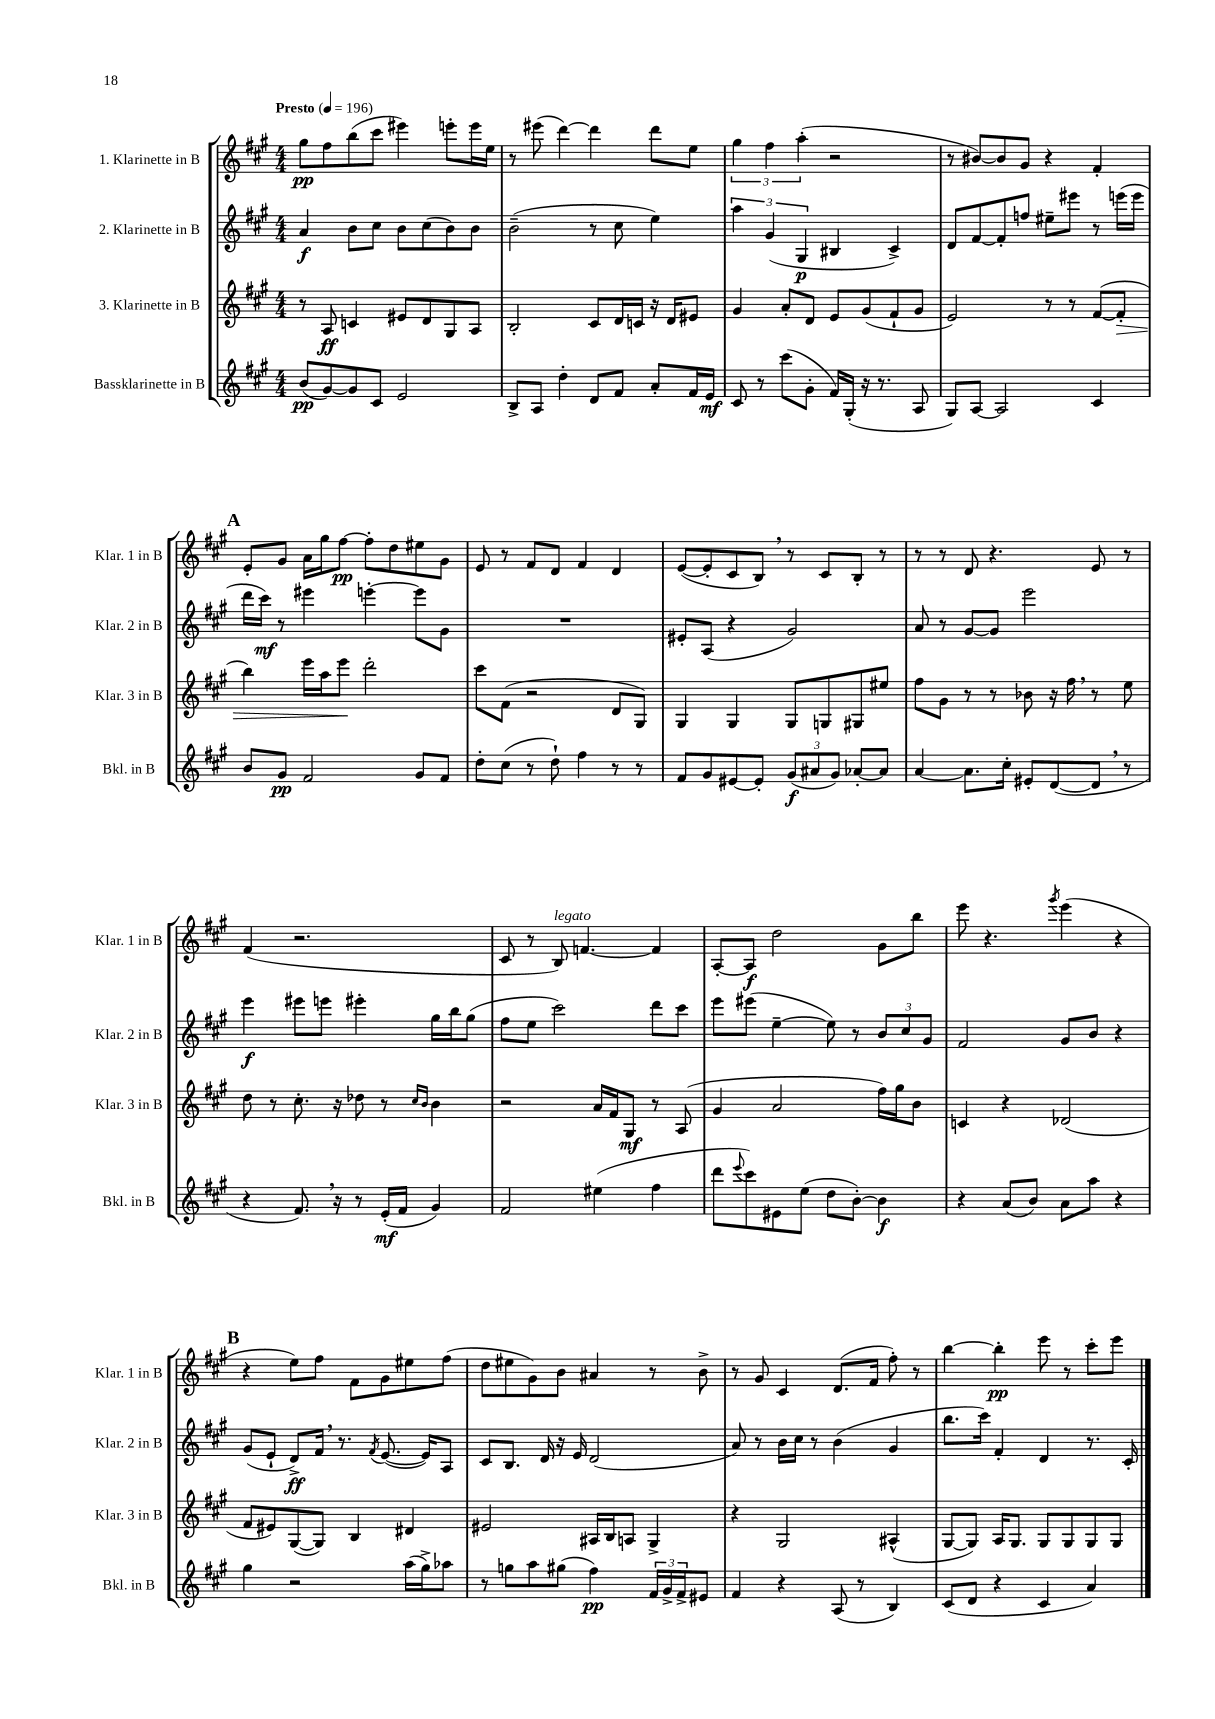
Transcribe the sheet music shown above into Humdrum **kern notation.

**kern	**kern	**kern	**kern
*staff4	*staff3	*staff2	*staff1
*clefG2	*clefG2	*clefG2	*clefG2
*k[f#c#g#]	*k[f#c#g#]	*k[f#c#g#]	*k[f#c#g#]
*M4/4	*M4/4	*M4/4	*M4/4
*MM196	*MM196	*MM196	*MM196
(8b/L	8r	4a/	8gg#\L
[8g#/)	8A/	.	8ff#\
8g#/]	4c/	8b\L	(8bb\
8c#/J	.	8cc#\J	8ccc#\J
2e/	8e#/L	8b\L	4eee#\)
.	8d/	(8cc#\	.
.	8G#/	8b\)	8eee'\L
.	8A/J	8b\J	16eee\L
.	.	.	16ee\JJ
=	=	=	=
8B^/L	2B'/	(2b~\	8r
8A/J	.	.	(8eee#\
4dd'\	.	.	[4ddd\)
8d/L	8c#/L	8r	4ddd\]
8f#/J	16d/L	8cc#\	.
.	16c/JJ	.	.
8a'/L	16r	4ee\)	8ddd\L
.	16d/LK	.	.
16f#/L	8e#/J	.	8ee\J
16e/JJ	.	.	.
=	=	=	=
8c#/	4g#/	6aa\	6gg#\
8r	.	.	.
.	.	(6g#/	6ff#\
(8ccc#\L	8a'/L	.	.
.	.	6G#/	(6aa'\
8g#'\J	8d/J	.	.
16f#/LL)	8e/L	4B#/	2r
(16G#'/JJ	.	.	.
16r	(8g#/	.	.
8.r	.	.	.
.	8f#`/	4c#^/)	.
8A/	8g#/J	.	.
=	=	=	=
8G#/L)	2e/)	8d/L	8r
[8A/J	.	[8f#/	[8b#/L)
2A/]	.	8f#'/]	8b#/]
.	.	8ff/J	8g#/J
.	8r	8ee#~\L	4r
.	8r	8eee#\J	.
4c#/	([8f#/L	8r	4f#'/
.	8f#'/]J	(16eee\LL	.
.	.	16eee\JJ	.
=	=	=	=
8b/L	4bb\)	16ddd\LL	8e'/L
.	.	16ccc#\JJ)	.
8g#/J	.	8r	8g#/J
2f#/	16eee\LL	4eee#\	16a\LL
.	16aa\J	.	16gg#\J
.	8eee\J	.	[8ff#\J
.	2ddd'\	[4eee'\	8ff#'\]L
.	.	.	8dd\
8g#/L	.	8eee\]L	8ee#\
8f#/J	.	8g#\J	8g#\J
=	=	=	=
8dd'\L	8ccc#\L	1r	8e/
(8cc#\J	(8f#\J	.	8r
8r	2r	.	8f#/L
8dd`\)	.	.	8d/J
4ff#\	.	.	4f#/
8r	8d/L	.	4d/
8r	8G#/J)	.	.
=	=	=	=
8f#/L	4G#/	8e#'/L	([8e/L
8g#/	.	(8A/J	8e'/]
[8e#/	4G#/	4r	8c#/
8e#'/]J	.	.	8B/J)
(12g#/L	8G#/L	2g#/)	8r
12a#/	.	.	.
.	8G/	.	8c#/L
12g#/J)	.	.	.
[8a-'/L	8G#/	.	8B'/J
8a-/]J	8ee#/J	.	8r
=	=	=	=
[4a/	8ff#\L	8a/	8r
.	8g#\J	8r	8r
8.a\]L	8r	[8g#/L	8d/
.	8r	8g#/]J	4.r
16cc#'\Jk	.	.	.
8e#'/L	8b-\	2eee\	.
([8d/	16r	.	.
.	16ff#\	.	.
8d/]J	8r	.	8e/
8r	8ee\	.	8r
=	=	=	=
4r	8dd\	4eee\	(4f#/
.	8r	.	.
8.f#/)	8.cc#'\	8eee#\L	2.r
.	.	8eee\J	.
16r	16r	.	.
8r	8dd-\	4eee#'\	.
(16e'/LL	8r	.	.
16f#/JJ	.	.	.
.	16qqcc#/LL	.	.
.	16qqb/JJ	.	.
4g#/)	4b\	16gg#\LL	.
.	.	16bb\J	.
.	.	(8gg#\J	.
=	=	=	=
2f#/	2r	8ff#\L	8c#/
.	.	8ee\J	8r
.	.	2ccc#\)	8B/)
.	.	.	[4.f/
(4ee#\	16a/LL	.	.
.	16f#/J	.	.
.	8G#/J	.	.
4ff#\	8r	8ddd\L	4f/]
.	(8A/	8ccc#\J	.
=	=	=	=
8ddd\L	4g#/	8eee\L	[8A'/L
8qqeee/	.	.	.
8ccc#\)	.	(8eee#\J	8A/]J
8e#\	2a/	[4ee~\	2dd\
(8ee\J	.	.	.
8dd\L	.	8ee\])	.
[8b'\J)	.	8r	.
4b\]	16ff#\LL)	12b/L	8g#\L
.	16gg#\J	.	.
.	.	12cc#/	.
.	8b\J	.	8bb\J
.	.	12g#/J	.
=	=	=	=
4r	4c/	2f#/	8eee\
.	.	.	4.r
(8a/L	4r	.	.
8b/J)	.	.	.
.	.	.	8qggg#/
8a\L	(2d-/	8g#/L	(4eee\
8aa\J	.	8b/J	.
4r	.	4r	4r
=	=	=	=
4gg#\	8f#/L	(8g#/L	4r
.	8e#/)	8e`/J	.
2r	([8G#/	8d^/L)	8ee\L)
.	8G#/]J)	16f#/Jk	8ff#\J
.	.	8.r	.
.	4B/	.	8f#\L
.	.	8qf#/	.
.	.	([8.e/	8g#\
(16aa\LL	4d#/	.	8ee#\
16gg#^\J)	.	16e/]LK)	.
8aa-\J	.	8A/J	(8ff#\J
=	=	=	=
8r	2e#/	8c#/L	8dd\L
8gg\L	.	8.B/J	8ee#\
8aa\	.	.	8g#\)
.	.	16d/	.
(8gg#\J	.	16r	8b\J
.	.	16e/	.
4ff#\)	16A#/LL	(2d/	4a#/
.	16B/J	.	.
.	8A/J	.	.
24f#/LL	4G#^/	.	8r
24g#^/	.	.	.
24f#^/J	.	.	.
8e#/J	.	.	8b^\
=	=	=	=
4f#/	4r	8a/)	8r
.	.	8r	8g#/
4r	2G#/	16b\LL	4c#/
.	.	16cc#\JJ	.
.	.	8r	.
(8A/	.	(4b\	(8.d/L
8r	.	.	.
.	.	.	16f#/Jk
4B/)	(4A#^^/	4g#/	8ff#'\)
.	.	.	8r
=	=	=	=
(8c#/L	[8G#/L	8.bb\L	[4bb\
8d/J	8G#/]J)	.	.
.	.	16ccc#\Jk)	.
4r	16A/LK	4f#'/	4bb'\]
.	8.G#/J	.	.
4c#/	8G#/L	4d/	8eee\
.	8G#/	.	8r
4a/)	8G#/	8.r	8ccc#'\L
.	8G#/J	.	8eee\J
.	.	16c#'/	.
==	==	==	==
*-	*-	*-	*-
